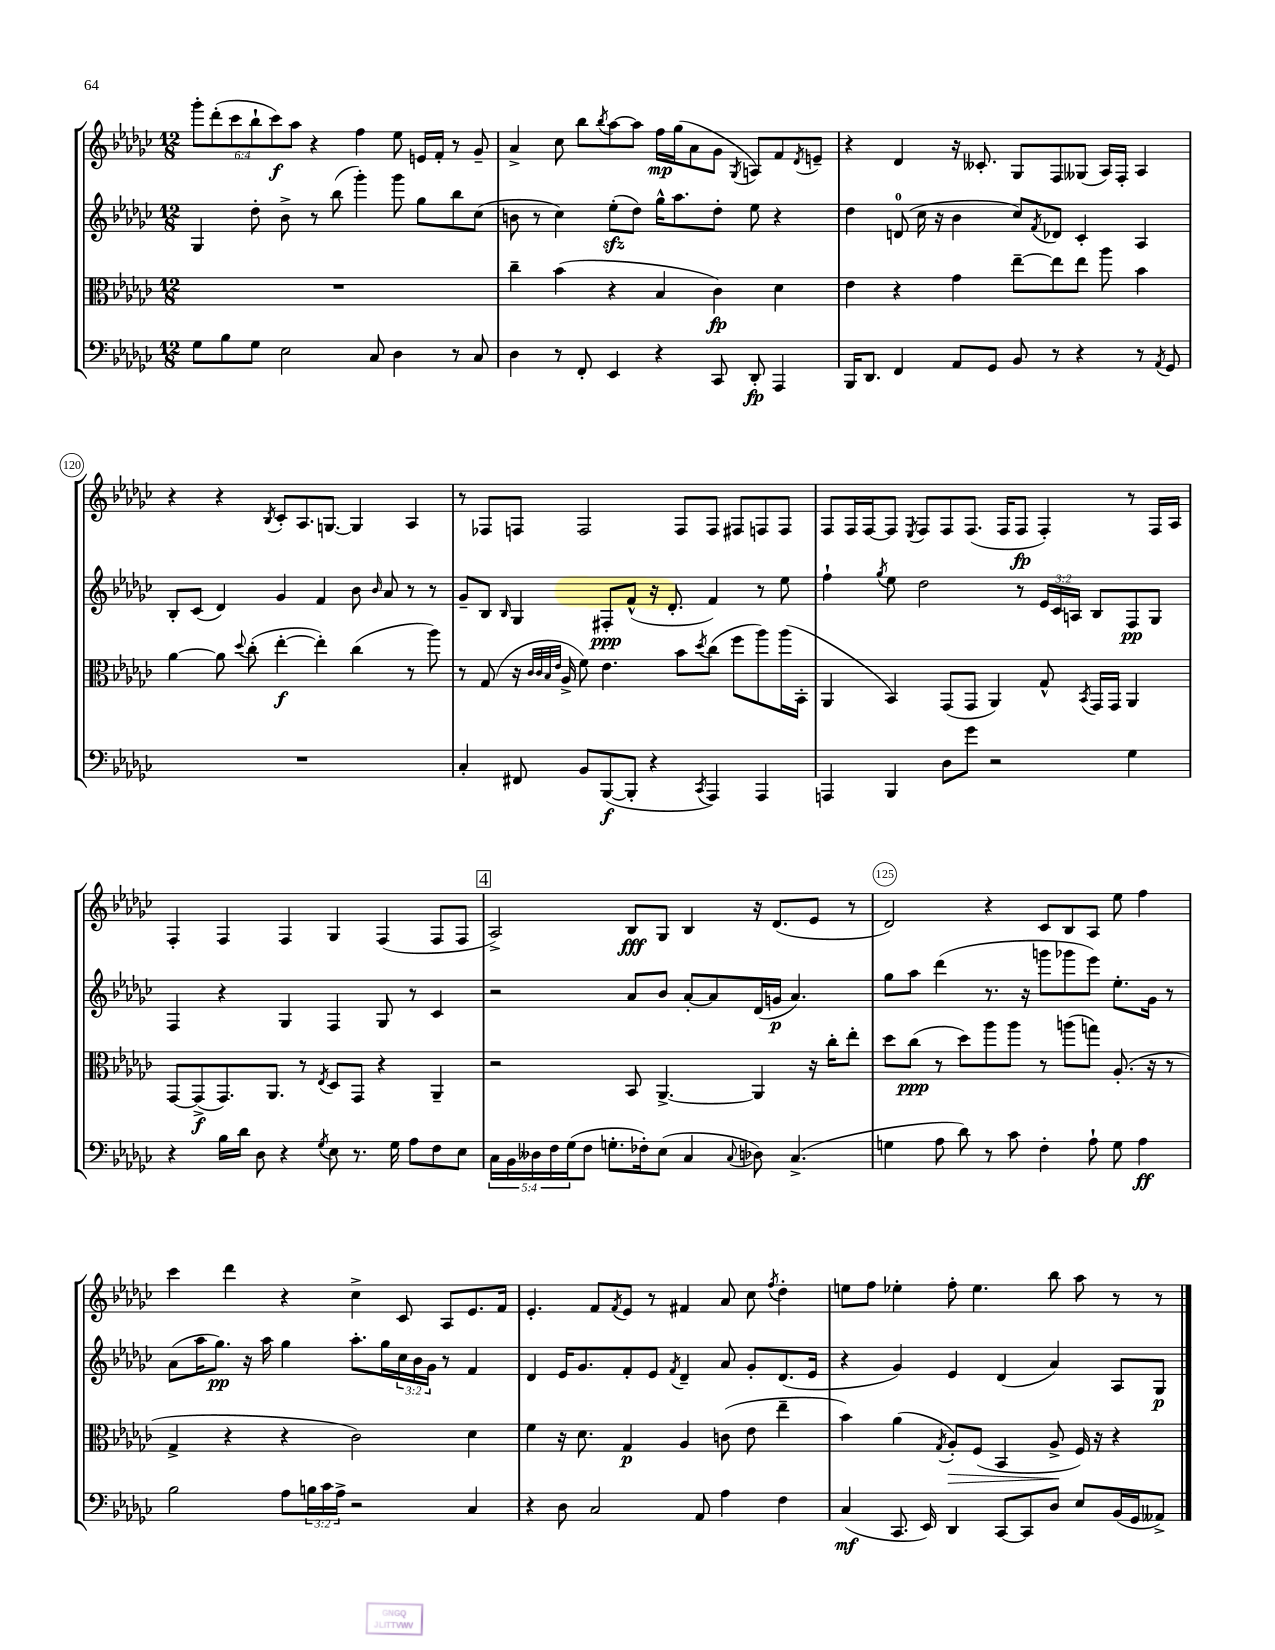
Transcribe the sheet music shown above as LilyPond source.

<<
\new StaffGroup <<
\new Staff = "s0" {
    \clef treble \key ges \major \numericTimeSignature \time 12/8 \override Staff.TupletNumber.text = #tuplet-number::calc-fraction-text
    \tuplet 6/4 { ges'''8-. des'''8-.( ces'''8 bes''8-! ces'''8\f) aes''8 } r4 f''4 ees''8 e'16 f'16-. r8 ges'8-- |
    aes'4-> ces''8 bes''8 \acciaccatura { bes''8 } aes''8~ aes''8 f''16\mp ges''16( aes'8 ges'8 \acciaccatura { ges8 } a8) f'8 \acciaccatura { des'8 } e'8-- |
    r4 des'4 r16 ceses'8.-. ges8 f8 geses8( aes16) f16-. aes4 |
    r4 r4 \acciaccatura { bes8 } ces'8-. aes8. g8.~ g4 aes4 |
    r8 fes8 f8 f2 f8 f8 fis8 f8 f8 |
    f8 f16 f16~ f8 \acciaccatura { ees8 } f8 f8 f8.( f16 f8\fp f4-.) r8 f16 aes16 |
    f4-. f4 f4 ges4 f4( f8 f8 |
    \mark \markup { \box "4" } aes2->) bes8\fff ges8 bes4 r16 des'8.( ees'8 r8 |
    des'2) r4 ces'8 bes8 aes8 ees''8 f''4 |
    ces'''4 des'''4 r4 ces''4-> ces'8 aes8 ees'8. f'16 |
    ees'4.-. f'8 \acciaccatura { f'8 } ees'8 r8 fis'4 aes'8 ces''8 \acciaccatura { f''8 } des''4-. |
    e''8 f''8 ees''4-. f''8-. ees''4. bes''8 aes''8 r8 r8 \bar "|." |
}
\new Staff = "s1" {
    \clef treble \key ges \major \numericTimeSignature \time 12/8 \override Staff.TupletNumber.text = #tuplet-number::calc-fraction-text
    ges4 des''8-. bes'8-> r8 bes''8( ges'''4-.) ges'''8 ges''8 bes''8 ces''8( |
    b'8 r8 ces''4) ees''8-.\sfz( des''8) ges''16-^ aes''8. des''8-. ees''8 r4 |
    des''4 d'8-0( ces''16 r16 bes'4 ces''8) \acciaccatura { f'8 } des'8 ces'4-. aes4 |
    bes8-. ces'8( des'4) ges'4 f'4 bes'8 \grace { bes'16 } aes'8 r8 r8 |
    ges'8-- bes8 \grace { bes16 } ges4 fis8-.\ppp f'8-^( r16 des'8.-. f'4) r8 ees''8 |
    f''4-! \acciaccatura { ges''8 } ees''8 des''2 r8 \tuplet 3/2 { ees'16 ces'16 a16 } bes8 f8\pp ges8 |
    f4 r4 ges4 f4 ges8 r8 ces'4 |
    \mark \markup { \box "4" } r2 aes'8 bes'8 aes'8~-. aes'8 des'16( g'16\p aes'4.) |
    ges''8 aes''8 des'''4( r8. r16 g'''8 ges'''8 ees'''8) ees''8.-. ges'16 r8 |
    aes'8( aes''16 ges''8.\pp) r16 aes''16 ges''4 aes''8.-. ges''16 \tuplet 3/2 { ces''16 bes'16 ges'16 } r8 f'4 |
    des'4 ees'16 ges'8. f'8-. ees'8 \acciaccatura { f'8 } des'4-- aes'8 ges'8-. des'8.( ees'16 |
    r4 ges'4) ees'4 des'4( aes'4) aes8 ges8\p \bar "|." |
}
\new Staff = "s2" {
    \clef alto \key ges \major \numericTimeSignature \time 12/8
    R1. |
    ces''4-- bes'4( r4 bes4 ces'4\fp) des'4 |
    ees'4 r4 ges'4 ees''8~-- ees''8 ees''8 aes''8 bes'4 |
    aes'4~ aes'8 \appoggiatura { des''8 } ces''8-.( ees''4~-.\f ees''4-.) ces''4( r8 aes''8) |
    r8 ges8( r16 \grace { ces'32 ces'32 bes32 ees'32 } aes16-> f'8) ees'4. bes'8 \acciaccatura { des''8 } ces''8( f''8 aes''8) aes''16( bes,16-. |
    aes,4 bes,4) ges,8( ges,8 aes,4) ges8-^ \acciaccatura { bes,8 } ges,16 ges,16 aes,4 |
    ges,8~ ges,8->\f( ges,8.) aes,8. r8 \acciaccatura { ees8 } des8 ges,8 r4 aes,4-- |
    \mark \markup { \box "4" } r2 bes,8 aes,4.~-> aes,4 r16 ces''16-. ees''8-. |
    des''8 ces''8\ppp( r8 des''8) aes''8 aes''8 r8 a''8( g''8) aes8.-.( r16 r8 |
    ges4-> r4 r4 ces'2) des'4 |
    f'4 r16 des'8. ges4\p aes4 c'8( ees'8 ees''4-- |
    bes'4) aes'4( \acciaccatura { ges8 } aes8-.\>) f8( bes,4 aes8->\! f16) r16 r4 \bar "|." |
}
\new Staff = "s3" {
    \clef bass \key ges \major \numericTimeSignature \time 12/8 \override Staff.TupletNumber.text = #tuplet-number::calc-fraction-text
    ges8 bes8 ges8 ees2 ces8 des4 r8 ces8 |
    des4 r8 f,8-. ees,4 r4 ces,8 des,8-.\fp aes,,4 |
    bes,,16 des,8. f,4 aes,8 ges,8 bes,8 r8 r4 r8 \acciaccatura { aes,8 } ges,8 |
    R1. |
    ces4-. fis,8 bes,8 bes,,8~\f( bes,,8-. r4 \acciaccatura { ces,8 } aes,,4) aes,,4 |
    a,,4 bes,,4 des8 ges'8 r2 ges4 |
    r4 bes16 des'16 des8 r4 \acciaccatura { ges8 } ees8 r8. ges16 aes8 f8 ees8 |
    \mark \markup { \box "4" } \tuplet 5/4 { ces16 bes,16 deses16 f16 ges16( } f8 g8.-. fes16-.) ees8( ces4 \appoggiatura { ces8 } des8) ces4.->( |
    g4 aes8 des'8) r8 ces'8 f4-. aes8-! g8 aes4\ff |
    bes2 aes8 \tuplet 3/2 { b16 ces'16 aes16-> } r2 ces4 |
    r4 des8 ces2 aes,8 aes4 f4 |
    ces4\mf( ces,8. ees,16) des,4 ces,8~ ces,8 des8 ees8 bes,16( ges,16 aeses,8->) \bar "|." |
}
>>
>>
\layout { \context { \Score currentBarNumber = #117 \override BarNumber.break-visibility = ##(#f #t #t) barNumberVisibility = #(every-nth-bar-number-visible 5) \override BarNumber.stencil = #(make-stencil-circler 0.1 0.3 ly:text-interface::print) } }
